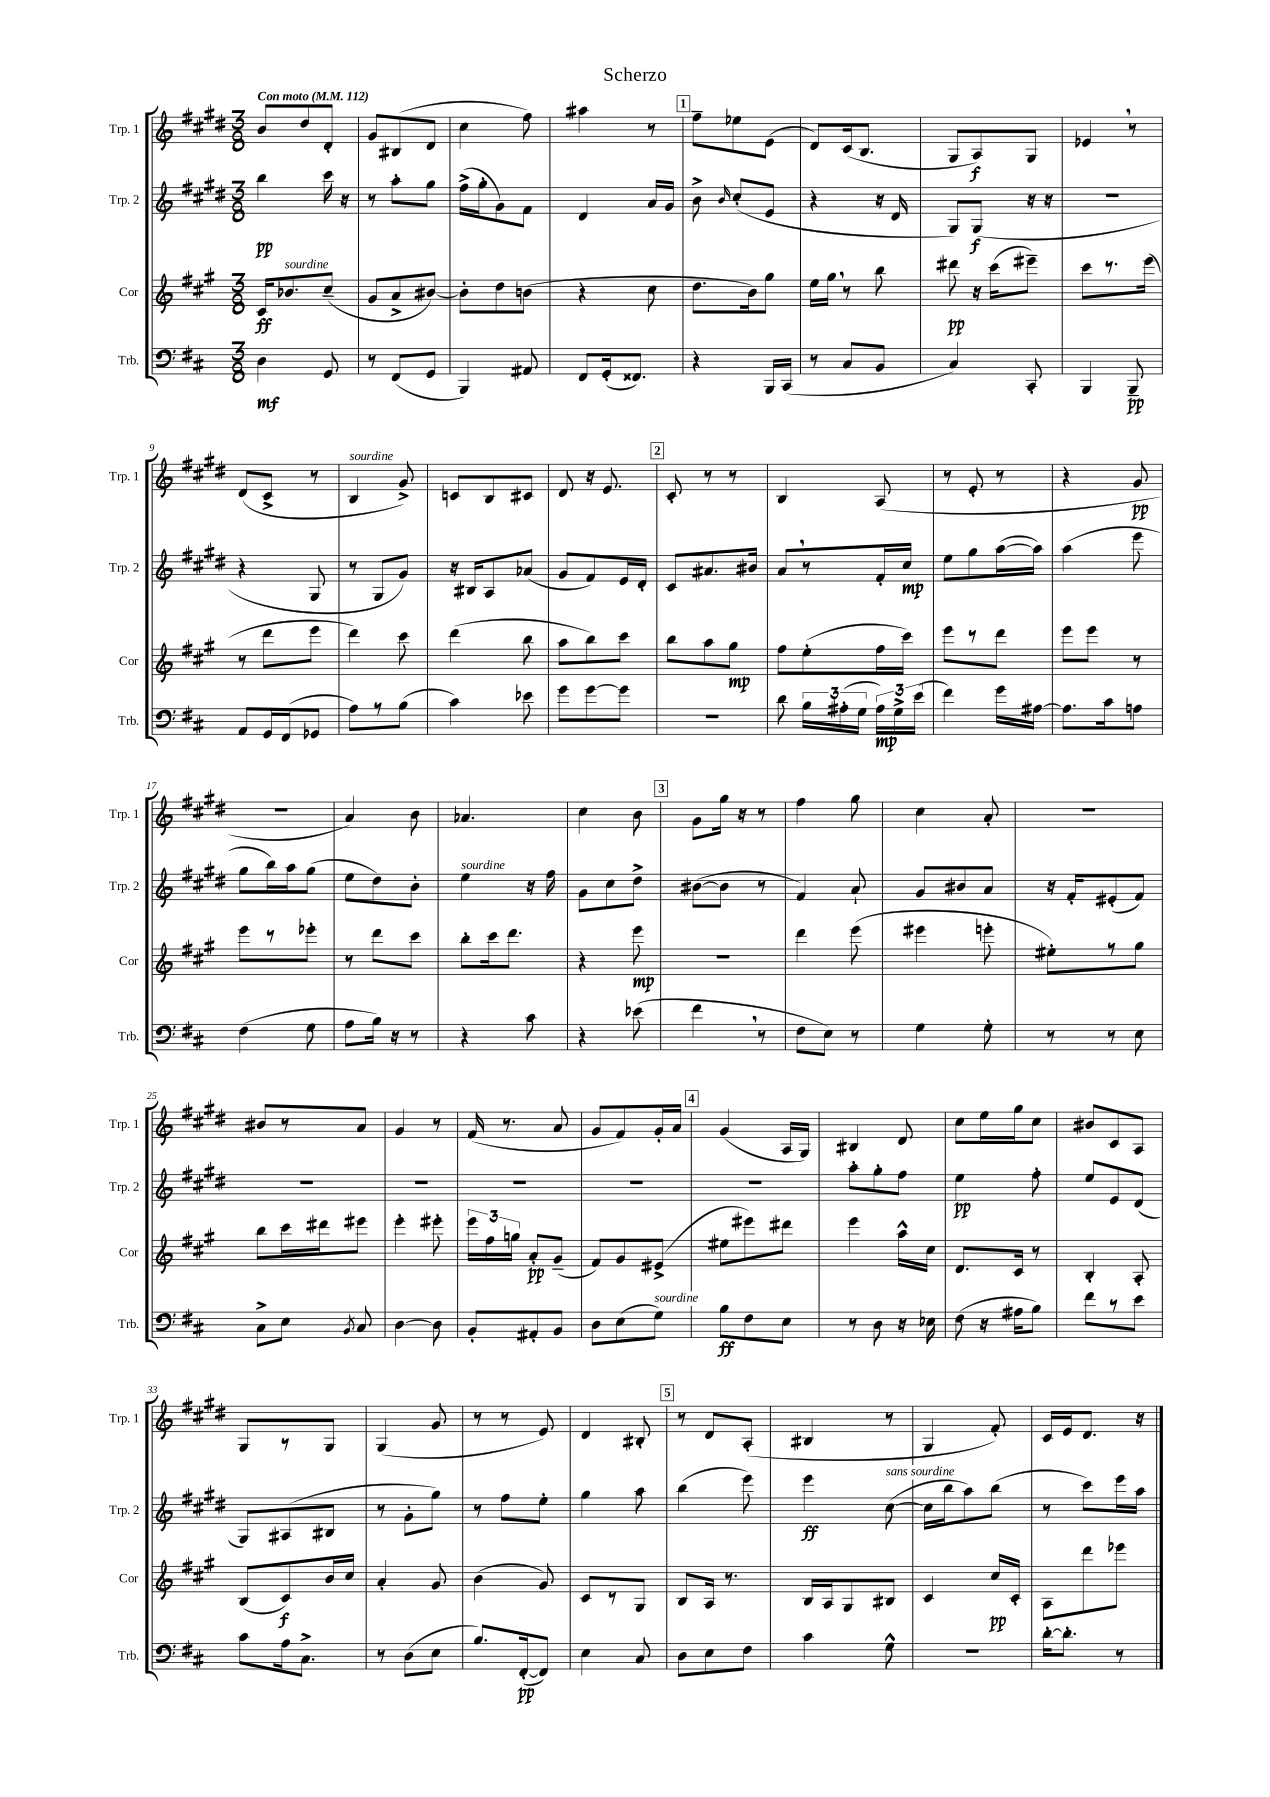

**kern	**dynam	**kern	**dynam	**kern	**dynam	**kern	**dynam
*part4	*part4	*part3	*part3	*part2	*part2	*part1	*part1
*staff4	*staff4	*staff3	*staff3	*staff2	*staff2	*staff1	*staff1
*I"Trb.	*	*I"Cor	*	*I"Trp. 2	*	*I"Trp. 1	*
*I'Trb.	*	*I'Cor	*	*I'Trp. 2	*	*I'Trp. 1	*
*clefF4	*	*clefG2	*	*clefG2	*	*clefG2	*
*k[f#c#]	*	*k[f#c#g#]	*	*k[f#c#g#d#]	*	*k[f#c#g#d#]	*
*M3/8	*	*M3/8	*	*M3/8	*	*M3/8	*
*MM112	*	*MM112	*	*MM112	*	*MM112	*
=1	=1	=1	=1	=1	=1	=1	=1
!	!	!	!	!	!	!LO:TX:a:B:t=Con moto	!
4D\	mf	16c#/KL	ff	4bb\	pp	8b/L	.
!	!	!LO:TX:a:i:t=sourdine	!	!	!	!	!
.	.	8.b-X/	.	.	.	.	.
.	.	.	.	.	.	8dd#/	.
8GG/	.	(8cc#~/J	.	16ccc#\	.	8d#'/J	.
.	.	.	.	16r	.	.	.
=2	=2	=2	=2	=2	=2	=2	=2
8r	.	8g#/L	.	8r	.	8g#/L	.
(8FF#/L	.	8a^/	.	8aa'\L	.	(8B#X/	.
8GG/J	.	[8b#X/J)	.	8gg#\J	.	8d#/J	.
=3	=3	=3	=3	=3	=3	=3	=3
4BBB/)	.	8b#'\L]	.	(16ff#^\LL	.	4cc#\	.
.	.	.	.	16gg#'\J	.	.	.
.	.	8dd\	.	8g#\)	.	.	.
8AA#X/	.	(8bn\J	.	8f#\J	.	8ff#\)	.
=4	=4	=4	=4	=4	=4	=4	=4
8FF#/L	.	4r	.	4d#/	.	4aa#X\	.
(16GG'/k	.	.	.	.	.	.	.
8.FF##X/J)	.	.	.	.	.	.	.
.	.	8cc#\	.	16a/LL	.	8r	.
.	.	.	.	16g#/JJ	.	.	.
!!LO:REH:place=s1:t=1
=5	=5	=5	=5	=5	=5	=5	=5
4r	.	8.dd\L	.	8b^\	.	8ff#~\L	.
.	.	.	.	16qqb/	.	.	.
.	.	.	.	(8cc#'/L	.	8ee-X\	.
.	.	16b\k)	.	.	.	.	.
16BBB/LL	.	8gg#\J	.	8e/J	.	(8e\J	.
(16CC#/JJ	.	.	.	.	.	.	.
=6	=6	=6	=6	=6	=6	=6	=6
8r	.	16ee\LL	.	4r	.	8d#/L)	.
.	.	16gg#,\JJ	.	.	.	.	.
8C#/L	.	8r	.	.	.	(16c#/k	.
.	.	.	.	.	.	8.B/J	.
8BB/J	.	8bb\	.	16r	.	.	.
.	.	.	.	16d#/	.	.	.
=7	=7	=7	=7	=7	=7	=7	=7
4C#/)	.	8ddd#X\	pp	8G#/L)	.	8G#/L	.
.	.	16r	.	(8G#/J	f	8A/)	f
.	.	(16ccc#\KL	.	.	.	.	.
8CC#'/	.	8eee#X~\J)	.	16r	.	8G#/J	.
.	.	.	.	16r	.	.	.
=8	=8	=8	=8	=8	=8	=8	=8
4BBB/	.	8ccc#\L	.	4.r	.	4e-X,/	.
.	.	8.r	.	.	.	.	.
8BBB~/	pp	.	.	.	.	8r	.
.	.	(16eee\Jk	.	.	.	.	.
!!LO:LB:g=z
=9	=9	=9	=9	=9	=9	=9	=9
8AA/L	.	8r	.	4r	.	(8d#/L	.
16GG/L	.	8ddd\L	.	.	.	8c#^/J	.
(16FF#/J	.	.	.	.	.	.	.
8GG-X/J	.	8eee\J	.	8G#/	.	8r	.
=10	=10	=10	=10	=10	=10	=10	=10
!	!	!	!	!	!	!LO:TX:a:i:t=sourdine	!
8A\L)	.	4ddd\)	.	8r	.	4B/	.
8r	.	.	.	8G#/L	.	.	.
(8B\J	.	8ccc#\	.	8g#/J)	.	8g#^/)	.
=11	=11	=11	=11	=11	=11	=11	=11
4c#\)	.	(4ddd\	.	16r	.	8cn/L	.
.	.	.	.	16B#X/KL	.	.	.
.	.	.	.	8A/	.	8B/	.
8e-X\	.	8bb\	.	(8a-X/J	.	8c#X/J	.
=12	=12	=12	=12	=12	=12	=12	=12
8g\L	.	8aa\L	.	8g#/L	.	8d#/	.
[8g\	.	8bb\)	.	8f#/)	.	16r	.
.	.	.	.	.	.	8.e/	.
8g\J]	.	8ccc#\J	.	16e/L	.	.	.
.	.	.	.	16d#'/JJ	.	.	.
!!LO:REH:place=s1:t=2
=13	=13	=13	=13	=13	=13	=13	=13
4.r	.	8bb\L	.	8c#/L	.	8c#'/	.
.	.	8aa\	.	8.a#X/	.	8r	.
.	.	8gg#\J	mp	.	.	8r	.
.	.	.	.	16b#X/Jk	.	.	.
=14	=14	=14	=14	=14	=14	=14	=14
8d\	.	8ff#\L	.	8a,/L	.	4B/	.
24B\LL	.	(8ee'\	.	8r	.	.	.
(24A#X'\	.	.	.	.	.	.	.
24G\JJ	.	.	.	.	.	.	.
24A#\LL)	mp	16ff#\L	.	16f#'/L	.	(8A/	.
24G^\	.	.	.	.	.	.	.
.	.	16ccc#\JJ)	.	16cc#/JJ	mp	.	.
(24e\JJ	.	.	.	.	.	.	.
=15	=15	=15	=15	=15	=15	=15	=15
4f#\)	.	8eee\L	.	8ee\L	.	8r	.
.	.	8r	.	8gg#\	.	8e'/	.
16g\LL	.	8ddd\J	.	([16aa\L	.	8r	.
[16A#X\JJ	.	.	.	16aa\JJ])	.	.	.
=16	=16	=16	=16	=16	=16	=16	=16
8.A#\L]	.	8eee\L	.	(4aa\	.	4r	.
.	.	8eee\J	.	.	.	.	.
16c#\k	.	.	.	.	.	.	.
8An\J	.	8r	.	8eee\	.	8g#/	pp
!!LO:LB:g=z
=17	=17	=17	=17	=17	=17	=17	=17
(4F#\	.	8eee\L	.	8gg#\L	.	4.r	.
.	.	8r	.	16bb\L)	.	.	.
.	.	.	.	16aa\J	.	.	.
8G\	.	8eee-X'\J	.	(8gg#\J	.	.	.
=18	=18	=18	=18	=18	=18	=18	=18
8A\L	.	8r	.	8ee\L	.	4a/)	.
16B\Jk)	.	8ddd\L	.	8dd#\)	.	.	.
16r	.	.	.	.	.	.	.
8r	.	8ccc#\J	.	8b'\J	.	8b\	.
=19	=19	=19	=19	=19	=19	=19	=19
!	!	!	!	!LO:TX:a:i:t=sourdine	!	!	!
4r	.	8bb'\L	.	4ee\	.	4.a-X/	.
.	.	16ccc#\k	.	.	.	.	.
.	.	8.ddd\J	.	.	.	.	.
8c#\	.	.	.	16r	.	.	.
.	.	.	.	16ff#\	.	.	.
=20	=20	=20	=20	=20	=20	=20	=20
4r	.	4r	.	8g#\L	.	4cc#\	.
.	.	.	.	8cc#\	.	.	.
(8e-X\	.	8eee\	mp	8dd#^\J	.	8b\	.
!!LO:REH:place=s1:t=3
=21	=21	=21	=21	=21	=21	=21	=21
4f#,\	.	4.r	.	([8b#X\L	.	8g#\L	.
.	.	.	.	8b#\J]	.	16gg#\Jk	.
.	.	.	.	.	.	16r	.
8r	.	.	.	8r	.	8r	.
=22	=22	=22	=22	=22	=22	=22	=22
8F#\L	.	4ddd\	.	4f#/)	.	4ff#\	.
8E\J)	.	.	.	.	.	.	.
8r	.	(8eee\	.	8a`/	.	8gg#\	.
=23	=23	=23	=23	=23	=23	=23	=23
4G\	.	4eee#X\	.	8g#/L	.	4cc#\	.
.	.	.	.	8b#X/	.	.	.
8G'\	.	8eeen'\	.	8a/J	.	8a'/	.
=24	=24	=24	=24	=24	=24	=24	=24
8r	.	8ee#X'\L)	.	16r	.	4.r	.
.	.	.	.	16f#'/KL	.	.	.
8r	.	8r	.	(8e#X'/	.	.	.
8E\	.	8gg#\J	.	8f#/J)	.	.	.
!!LO:LB:g=z
=25	=25	=25	=25	=25	=25	=25	=25
8C#^\L	.	8bb\L	.	4.r	.	8b#X/L	.
8E\J	.	16ccc#\L	.	.	.	8r	.
.	.	16ddd#X\J	.	.	.	.	.
8qBB/	.	.	.	.	.	.	.
8C#/	.	8eee#X\J	.	.	.	8a/J	.
=26	=26	=26	=26	=26	=26	=26	=26
[4D\	.	4eee'\	.	4.r	.	4g#/	.
8D\]	.	8eee#X'\	.	.	.	8r	.
=27	=27	=27	=27	=27	=27	=27	=27
8BB'/L	.	24eee\LL	.	4.r	.	(16f#/	.
.	.	24ff#\	.	.	.	.	.
.	.	.	.	.	.	8.r	.
.	.	24ggn\JJ	.	.	.	.	.
8AA#X'/	.	8a'/L	pp	.	.	.	.
8BB/J	.	(8g#~/J	.	.	.	8a/	.
=28	=28	=28	=28	=28	=28	=28	=28
8D\L	.	8f#/L)	.	4.r	.	8g#/L	.
(8E\	.	8g#/	.	.	.	8f#/)	.
!LO:TX:a:i:t=sourdine	!	!	!	!	!	!	!
8G\J)	.	(8e#X^/J	.	.	.	16g#'/L	.
.	.	.	.	.	.	16a/JJ	.
!!LO:REH:place=s1:t=4
=29	=29	=29	=29	=29	=29	=29	=29
8B\L	ff	8ee#X\L	.	4.r	.	(4g#/	.
8F#\	.	8eee#X\)	.	.	.	.	.
8E\J	.	8ddd#X\J	.	.	.	16A/LL	.
.	.	.	.	.	.	16G#/JJ)	.
=30	=30	=30	=30	=30	=30	=30	=30
8r	.	4eee\	.	8aa'\L	.	4B#X/	.
8D\	.	.	.	8gg#'\	.	.	.
16r	.	16aa^^\LL	.	8ff#\J	.	8d#/	.
16E-X\	.	16cc#\JJ	.	.	.	.	.
=31	=31	=31	=31	=31	=31	=31	=31
(8F#\	.	8.d/L	.	4ee\	pp	8cc#\L	.
16r	.	.	.	.	.	16ee\L	.
16A#X\KL	.	16c#/Jk	.	.	.	16gg#\J	.
8B\J)	.	8r	.	8ff#'\	.	8cc#\J	.
=32	=32	=32	=32	=32	=32	=32	=32
8f#\L	.	4B'/	.	8ee/L	.	8b#X/L	.
8r	.	.	.	8e/	.	8c#/	.
8e\J	.	8A'/	.	(8d#/J	.	8A/J	.
!!LO:LB:g=z
=33	=33	=33	=33	=33	=33	=33	=33
8c#\L	.	(8B/L	.	8G#/L)	.	8G#/L	.
16A\k	.	8c#/)	f	(8A#X/	.	8r	.
8.C#^\J	.	.	.	.	.	.	.
.	.	16b/L	.	8B#X/J	.	8G#/J	.
.	.	16cc#/JJ	.	.	.	.	.
=34	=34	=34	=34	=34	=34	=34	=34
8r	.	4a'/	.	8r	.	(4G#/	.
(8D\L	.	.	.	8g#'\L	.	.	.
8E\J	.	8g#/	.	8gg#\J)	.	8g#/	.
=35	=35	=35	=35	=35	=35	=35	=35
8.B/L)	.	(4b\	.	8r	.	8r	.
.	.	.	.	8ff#\L	.	8r	.
([16FF#'/k	pp	.	.	.	.	.	.
8FF#/J])	.	8g#/)	.	8ee'\J	.	8e/)	.
=36	=36	=36	=36	=36	=36	=36	=36
4E\	.	8c#/L	.	4gg#\	.	4d#/	.
.	.	8r	.	.	.	.	.
8C#/	.	8G#/J	.	8aa\	.	8B#X'/	.
!!LO:REH:place=s1:t=5
=37	=37	=37	=37	=37	=37	=37	=37
8D\L	.	8B/L	.	(4bb\	.	8r	.
8E\	.	16A/Jk	.	.	.	8d#/L	.
.	.	8.r	.	.	.	.	.
8F#\J	.	.	.	8eee\)	.	(8A'/J	.
=38	=38	=38	=38	=38	=38	=38	=38
4c#\	.	16B/LL	.	4eee\	ff	4B#X/	.
.	.	16A/J	.	.	.	.	.
.	.	8G#/	.	.	.	.	.
!	!	!	!	!LO:TX:a:i:t=sans sourdine	!	!	!
8G^^\	.	8B#X/J	.	([8cc#\	.	8r	.
=39	=39	=39	=39	=39	=39	=39	=39
4.r	.	4c#/	.	16cc#\LL]	.	4G#/	.
.	.	.	.	16bb\J	.	.	.
.	.	.	.	8aa\)	.	.	.
.	.	16cc#/LL	pp	(8bb\J	.	8f#'/)	.
.	.	16c#'/JJ	.	.	.	.	.
=40	=40	=40	=40	=40	=40	=40	=40
[16d'\KL	.	8A\L	.	8r	.	16c#/LL	.
8.d'\J]	.	.	.	.	.	16e/J	.
.	.	8ddd\	.	8ccc#\L)	.	8.d#/J	.
8r	.	8eee-X\J	.	16eee\L	.	.	.
.	.	.	.	16aa\JJ	.	16r	.
==	==	==	==	==	==	==	==
*-	*-	*-	*-	*-	*-	*-	*-
